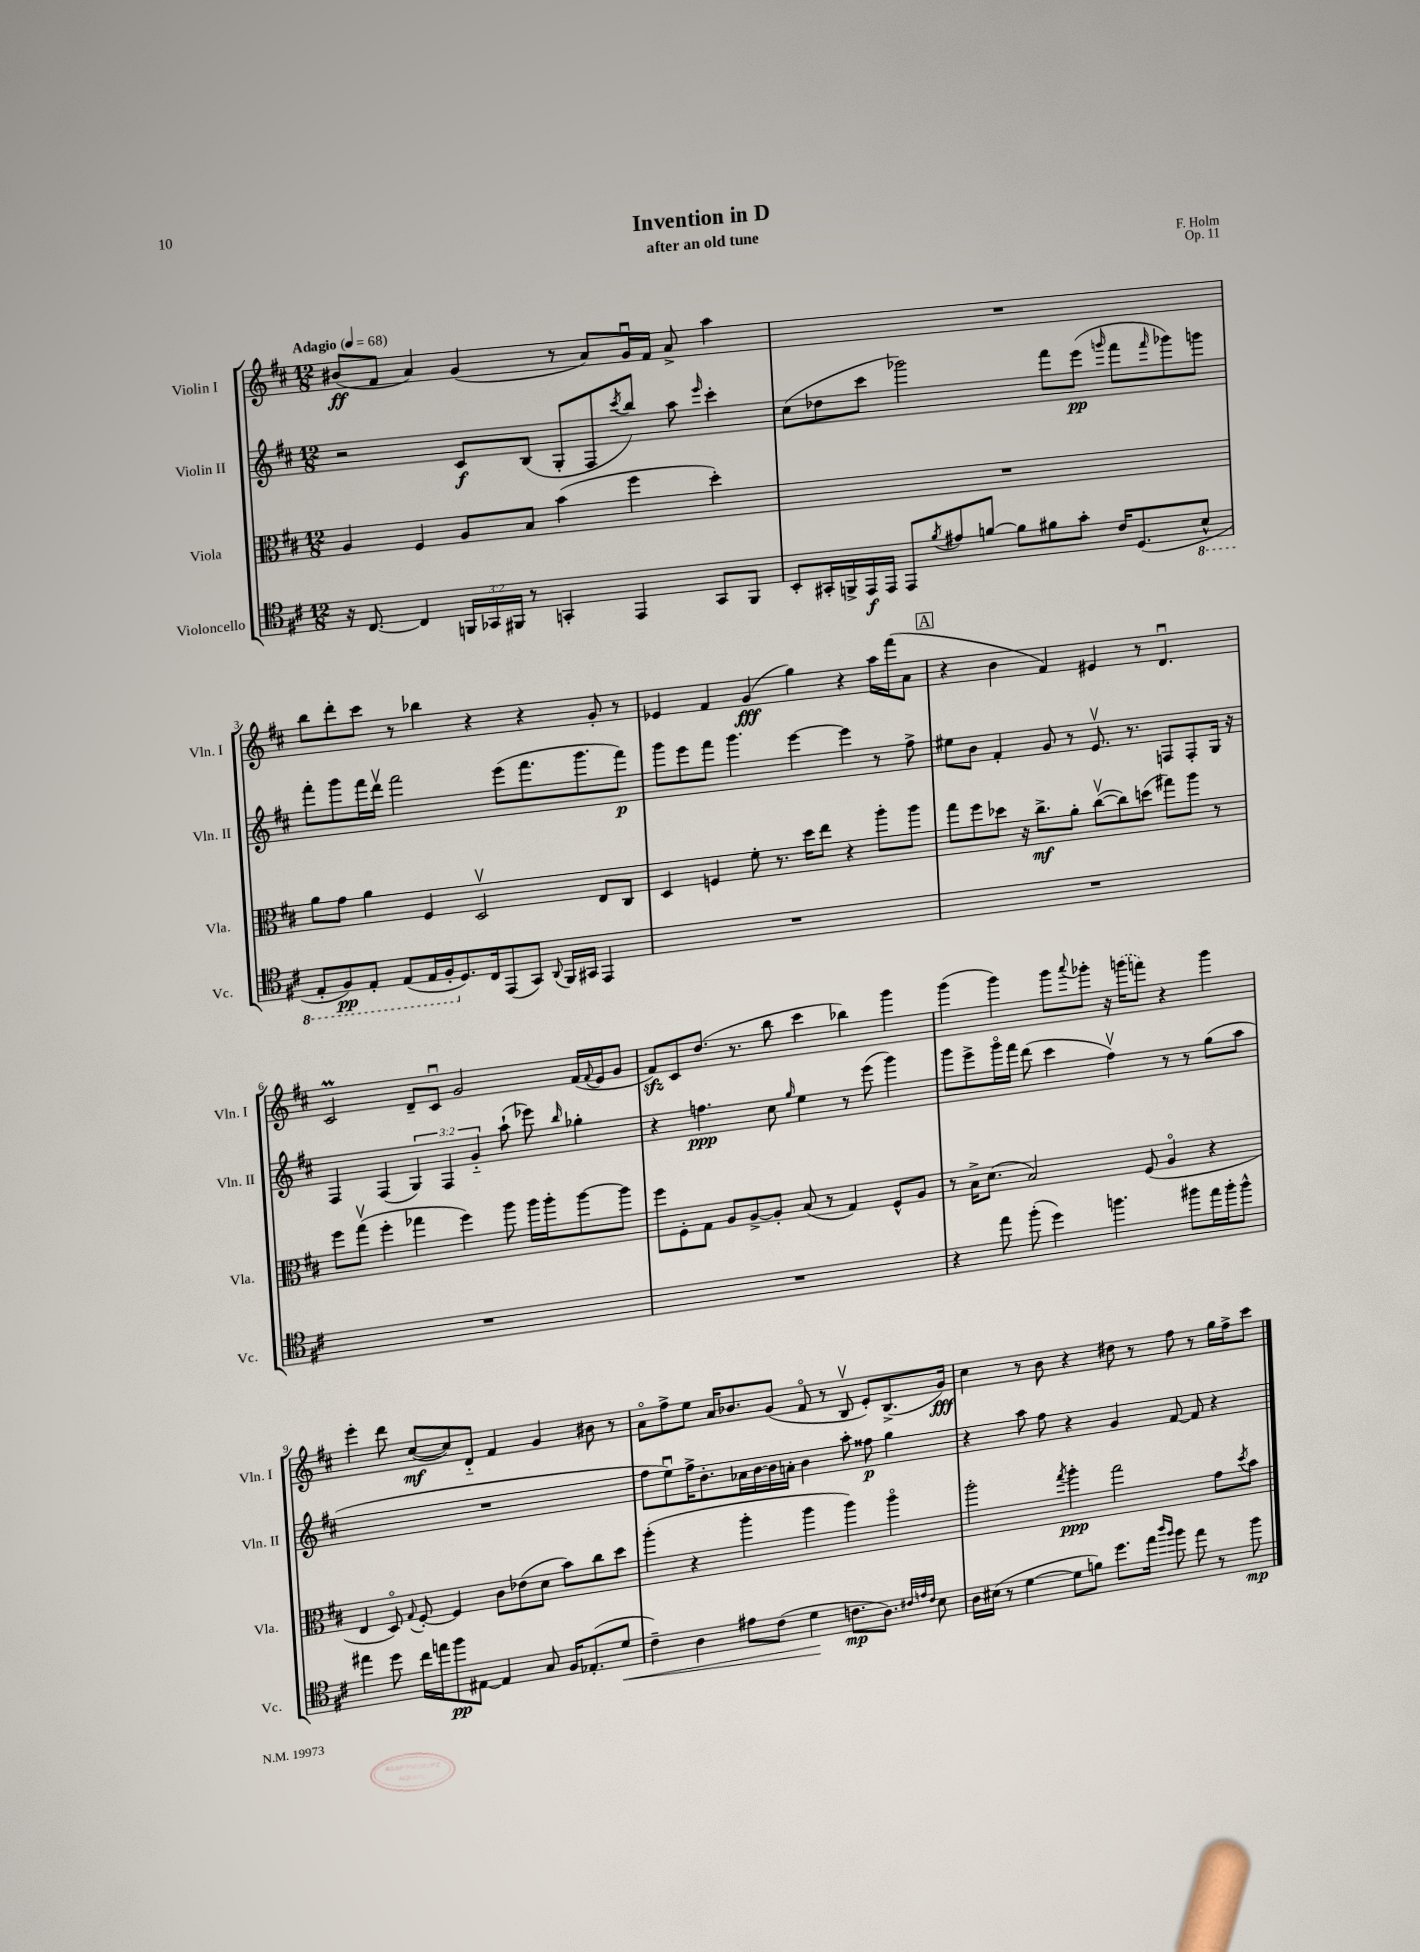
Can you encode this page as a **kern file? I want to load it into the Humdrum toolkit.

**kern	**kern	**kern	**kern
*staff4	*staff3	*staff2	*staff1
*clefC4	*clefC3	*clefG2	*clefG2
*k[f#c#]	*k[f#c#]	*k[f#c#]	*k[f#c#]
*M12/8	*M12/8	*M12/8	*M12/8
*MM68	*MM68	*MM68	*MM68
16r	4A/	2r	(8b#/L
[8.C#/	.	.	.
.	.	.	8f#/J
4C#/]	4F#/	.	4a/)
24FF/LL	8A/L	8c#/L	(4g/
24GG-/	.	.	.
24FF#/JJ	.	.	.
8r	8B/J	(8B/J	.
4GG'/	(4b\	8G'/L	8r
.	.	8F#/	8a/L)
.	.	8qccc#/	.
4EE/	4ff#\	8bb/J)	16gu/L
.	.	.	16f#/JJ
.	.	8aa\	8a^/
.	.	16qqeee/	.
8GG/L	4dd'\)	4ccc#'\	4aa\
8FF#/J	.	.	.
=	=	=	=
8BB'/L	1.r	(8cc#\L	1.r
16GG#'/L	.	8dd-\	.
16FF^/	.	.	.
16EE/	.	8ccc#\J	.
16EE/JJ	.	.	.
8EE/L	.	2ggg-\)	.
8qf#/	.	.	.
8e#/	.	.	.
[8f/J	.	.	.
8f\]L	.	.	.
8f#\	.	8fff#\L	.
8g'\J	.	(8eee\J	.
.	.	16qqggg/	.
16c#/LK	.	8fff#\L	.
(8.D/	.	.	.
.	.	16qqfff#/	.
.	.	8ggg-\)	.
8BB^^/J	.	8ggg\J	.
=	=	=	=
8EE'/L	8a\L	8fff#'\L	8bb\L
8FF#/)	8g\J	8ggg\	8ddd'\
8EE'/J	4a\	16fff#\L	8ccc#\J
.	.	16dddv\JJ	.
(8EE/L	.	2fff#\	8r
16EE/L	4F#/	.	4bb-\
16FF#'/J	.	.	.
8.D/)	.	.	.
.	2Dv/	.	4r
16C#/k	.	.	.
(8EE/	.	(8eee\L	.
8GG/J)	.	8.fff#\	4r
8qqAA/	.	.	.
16FF#/LL	.	.	.
16GG#/JJ	.	8.ggg\	.
4EE/	8E/L	.	8g'/
.	8C#/J	8fff#\J)	8r
=	=	=	=
1.r	4D/	8ggg\L	4e-/
.	.	8eee\	.
.	4F/	8fff#\J	4f#/
.	.	4.ggg\	.
.	8f#'\	.	(4g/
.	8.r	.	.
.	.	[4eee\	4gg\)
.	16dd\LK	.	.
.	8ee\J	.	.
.	4r	4eee\]	4r
.	8aa'\L	8r	16aa\LL
.	.	.	(16fff#\J
.	8aa\J	8ff#^\	8a\J
=	=	=	=
1.r	8gg\L	8ee#\L	4r
.	8ff#\	8b\J	.
.	8dd-\J	4f#'/	4b\
.	16r	.	.
.	8.cc#^\L	.	.
.	.	8g/	4f#/)
.	8a'\J	8r	.
.	([8cc#v\L	8.ev/	4e#/
.	8cc#\])	.	.
.	.	8.r	.
.	(8dd\J	.	8r
.	8gg#\L)	8F/L	4.du/
.	8aa\J	8F'/	.
.	8r	16G/Jk	.
.	.	16r	.
=	=	=	=
1.r	8ff#\L	4F#/	2c#/
.	(8ggv\J	.	.
.	4ff#'\	(4F#/	.
.	4gg-\	6G/)	8d~/L
.	.	.	8c#u/J
.	.	6F#/	.
.	4ff#\)	.	2g/
.	.	6g'~/	.
.	8aa\	(8aa`\	.
.	16aa\LL	8eee-\)	.
.	16aa'\J	.	.
.	.	16qqbb/	.
.	[8aa\	4gg-'\	(16f#/LL
.	.	.	8qqf#/
.	.	.	16e/J
.	8aa\]J	.	8g/J
=	=	=	=
1.r	8ff#\L	4r	8f#/L)
.	8F#'\	.	8c#/
.	8G\J	4.ff\	(8.dd/J
.	8A/L	.	.
.	.	.	8.r
.	[8A^/	.	.
.	8A'/]J	8cc#\	8bb\
.	.	16qqgg/	.
.	(8B/	4ee\	4ccc#\
.	8r	.	.
.	4G/)	8r	4bb-\)
.	.	(8eee\	.
.	8F#^^/L	4ggg\)	4ggg\
.	8A/J	.	.
=	=	=	=
4r	8r	8ggg\L	(4ggg\
.	16B^\LK	8eee^\	.
.	(8.d\J	.	.
8ee\	.	16gggo\L	4ggg\)
.	.	16fff#\JJ	.
(8ff#'\	2B/)	(8ddd\	.
4dd\)	.	4ccc#\	8ggg\L
.	.	.	8qqaaa/
.	.	.	8ggg-'\J
4.ff\	.	4ff#v\)	16r
.	.	.	(16ggg\LK
.	(8F#/	.	8fff\J)
.	4Ao/	8r	4r
8ff#\L	.	8r	.
16ee\L	4r	(8gg\L	4ggg\
16ff#'\J	.	.	.
8ff#^^\J	.	8aa\J	.
=	=	=	=
4ee#\	4E/	1.r	4eee'\
8dd\	8Do/)	.	8ddd\
.	8qqG/	.	.
16cc#\LL	[8F#'/	.	([8cc#/L
16ee\J	.	.	.
8ff#\	4F#/]	.	8cc#/])
[8E#\J	.	.	8d'~/J
4E#/]	8c#\L	.	4f#/
.	(8e-\	.	.
8G/	8d\J	.	4g/
16F#/LK	8b\L)	.	.
(8.E-'/	.	.	.
.	8cc#\	.	8b#\
8d/J	8dd\J	.	8r
=	=	=	=
4c#~\)	(4aa'\	8ff#\L	8ao\L
.	.	8eeu\)	8ff#^\
4A\	4r	16ff#^\K	8ee\J
.	.	8.b'\	.
.	.	.	16a/LK
.	.	.	8.b-/
8e#\L	4aa'\	16a-\L	.
.	.	[16b\	.
(8c#\J	.	16b\]	(8g/J
.	.	16a'\JJ	.
4d\	4aa\	4b\	8f#o/
.	.	.	8r
8.c\L	4aa\)	8aa'\	8Bv/
.	.	8ff##\	8e'/L)
8.A\J)	.	.	.
.	4aao\	4gg\	(8.B^/
32qqc#/LLL	.	.	.
32qqe/	.	.	.
32qqc#/JJJ	.	.	.
8B\	.	.	.
.	.	.	16g/Jk)
=	=	=	=
16A\LL	2aa'\	4r	4cc#\
(16B#\JJ	.	.	.
8r	.	.	.
[4d\	.	8aa\	8r
.	.	8ff#\	8b\
.	8qgg/	.	.
8d\]L	4aa'\	4r	4r
8f\J)	.	.	.
8.dd\L	2gg\	4g/	8dd#\
.	.	.	8r
16ee\Jk	.	.	.
16qqaa/LL	.	.	.
16qqff#/JJ	.	.	.
8ff#\	.	[8f#/	8ff#\
8ee\	.	8f#/]	8r
8r	8g\L	4r	16gg\LL
.	.	.	16ff#^\J
.	8qdd/	.	.
8ff#\	8b\J	.	8ccc#\J
==	==	==	==
*-	*-	*-	*-
